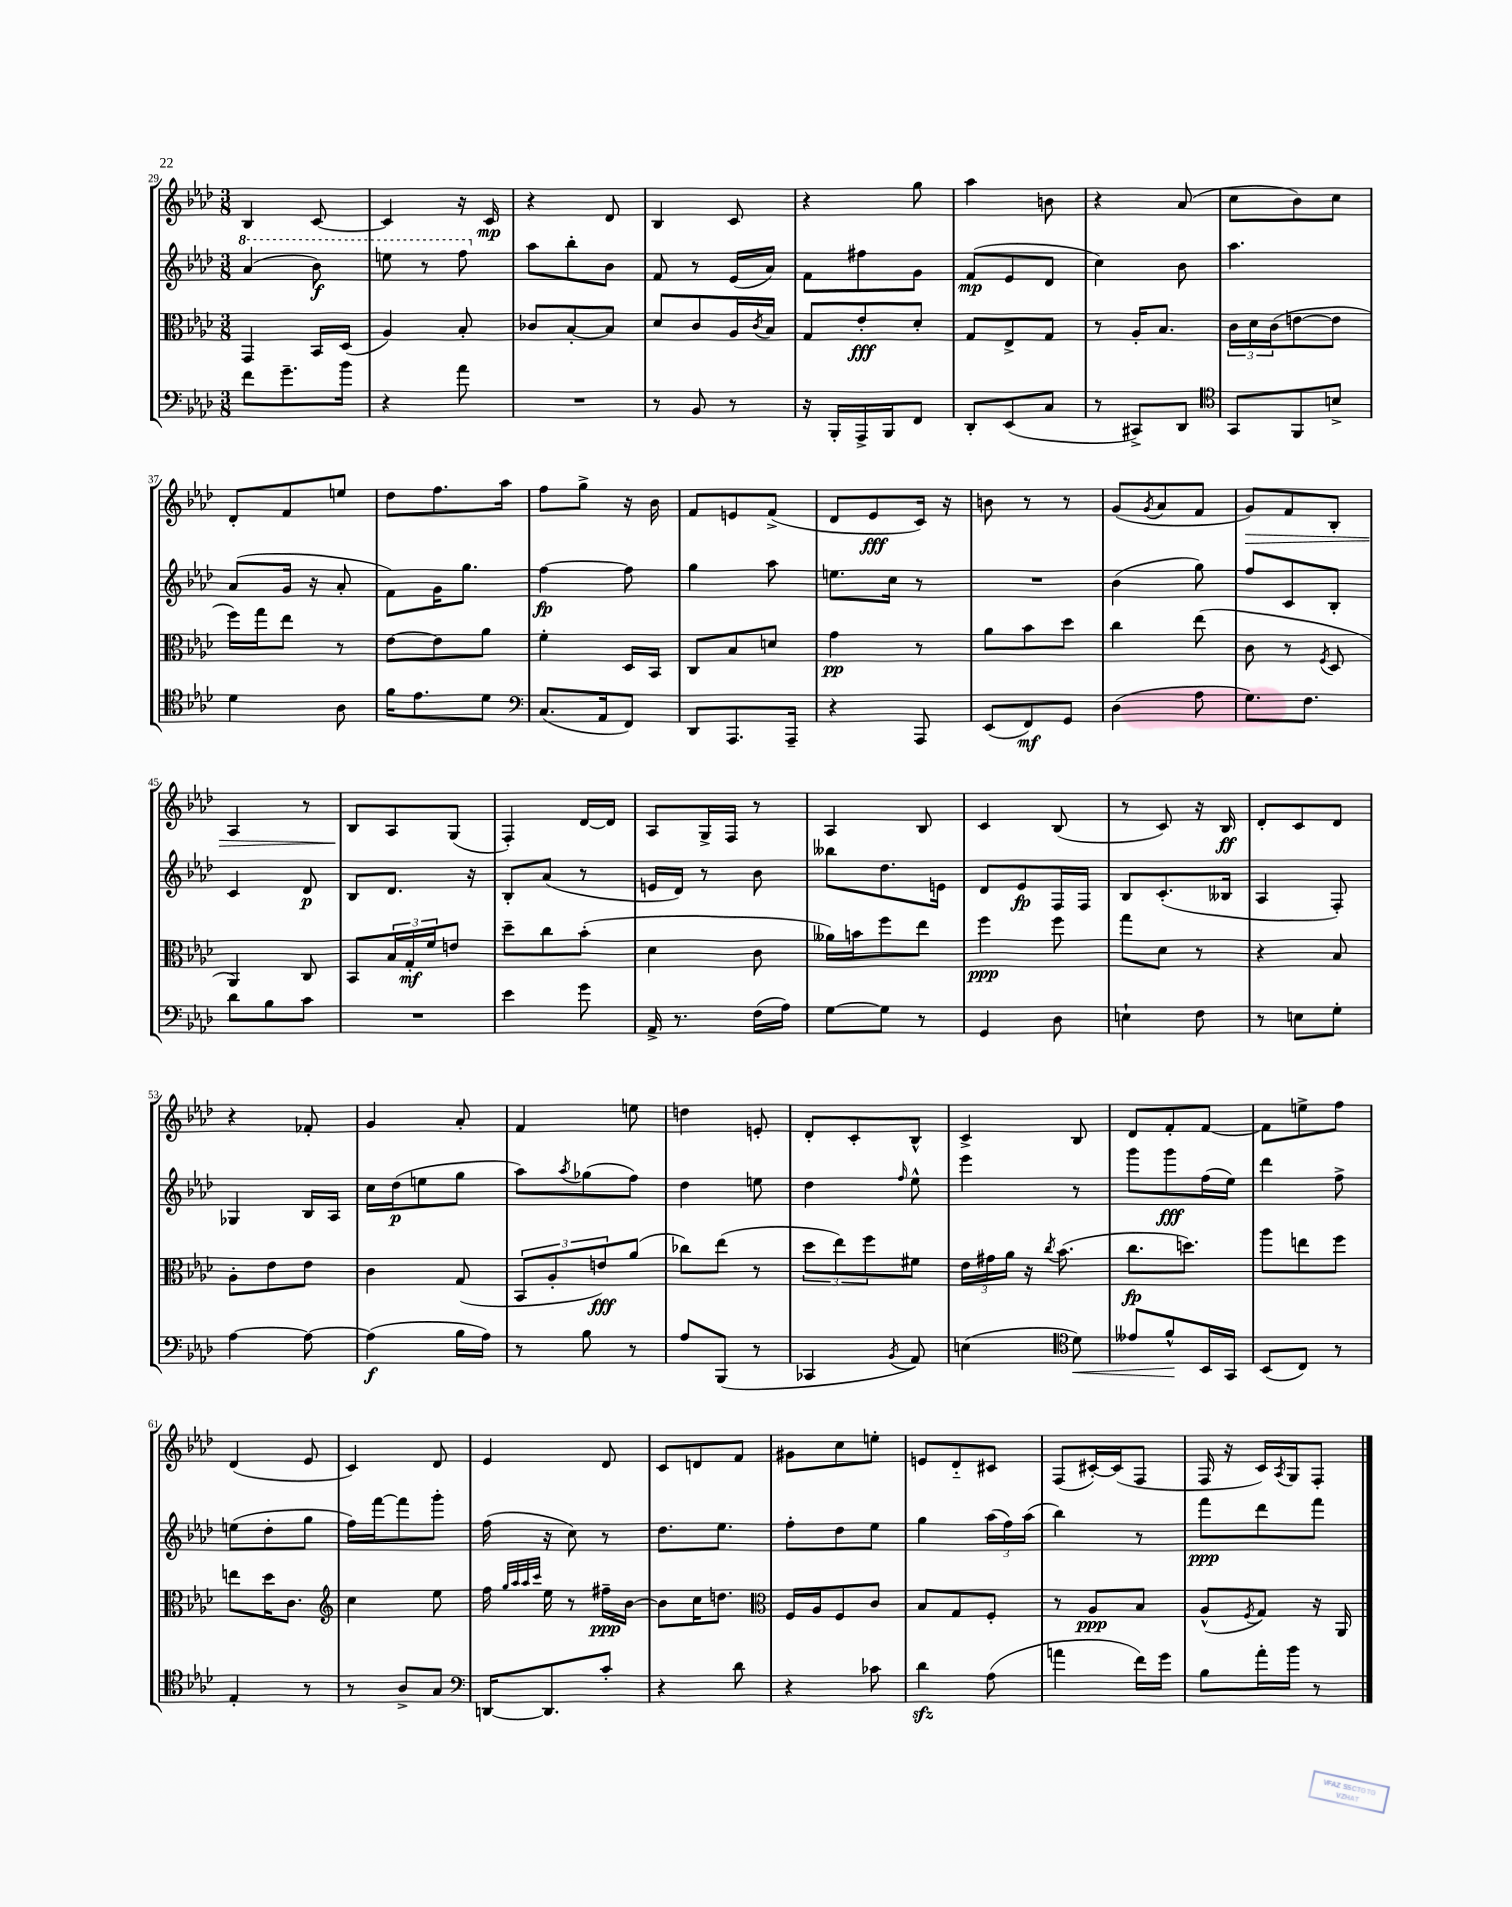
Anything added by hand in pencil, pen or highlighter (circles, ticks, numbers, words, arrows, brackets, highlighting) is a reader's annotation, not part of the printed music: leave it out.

**kern	**dynam	**kern	**dynam	**kern	**dynam	**kern	**dynam
*part4	*part4	*part3	*part3	*part2	*part2	*part1	*part1
*staff4	*staff4	*staff3	*staff3	*staff2	*staff2	*staff1	*staff1
*clefF4	*	*clefC3	*	*clefG2	*	*clefG2	*
*k[b-e-a-d-]	*	*k[b-e-a-d-]	*	*k[b-e-a-d-]	*	*k[b-e-a-d-]	*
*M3/8	*	*M3/8	*	*M3/8	*	*M3/8	*
*	*	*	*	*8va	*	*	*
=29	=29	=29	=29	=29	=29	=29	=29
8f\L	.	4GG/	.	(4aa-/	.	4B-/	.
8.g~\	.	.	.	.	.	.	.
.	.	16BB-/LL	.	8bb-\)	f	[8c/	.
16b-\Jk	.	(16D-/JJ	.	.	.	.	.
=30	=30	=30	=30	=30	=30	=30	=30
4r	.	4A-/)	.	8eeen\	.	4c/]	.
.	.	.	.	8r	.	.	.
8a-\	.	8B-'/	.	8fff\	.	16r	.
.	.	.	.	.	.	16c/	mp
=31	=31	=31	=31	=31	=31	=31	=31
*	*	*	*	*X8va	*	*	*
4.r	.	8c-X/L	.	8aa-\L	.	4r	.
.	.	[8B-'/	.	8bb-'\	.	.	.
.	.	8B-/J]	.	8b-\J	.	8d-/	.
=32	=32	=32	=32	=32	=32	=32	=32
8r	.	8d-/L	.	8f/	.	4B-/	.
8BB-/	.	8c/	.	8r	.	.	.
8r	.	16A-/L	.	(16e-/LL	.	8c/	.
.	.	8qc/	.	.	.	.	.
.	.	16B-/JJ	.	16a-/JJ)	.	.	.
=33	=33	=33	=33	=33	=33	=33	=33
16r	.	8G/L	.	8f\L	.	4r	.
16BBB-'/LL	.	.	.	.	.	.	.
16AAA-^/	.	8e-'/	fff	8ff#X\	.	.	.
16BBB-/J	.	.	.	.	.	.	.
8FF/J	.	8d-'/J	.	8g\J	.	8gg\	.
=34	=34	=34	=34	=34	=34	=34	=34
8DD-'/L	.	8G/L	.	(8f/L	mp	4aa-\	.
(8EE-/	.	8E-^/	.	8e-/	.	.	.
8C/J	.	8G/J	.	8d-/J	.	8bn\	.
=35	=35	=35	=35	=35	=35	=35	=35
8r	.	8r	.	4cc\)	.	4r	.
8CC#X^/L)	.	16A-'/KL	.	.	.	.	.
.	.	8.B-/J	.	.	.	.	.
8DD-/J	.	.	.	8b-\	.	(8a-/	.
=36	=36	=36	=36	=36	=36	=36	=36
*clefC4	*	*	*	*	*	*	*
8GG/L	.	24c\LL	.	4.aa-\	.	8cc\L	.
.	.	24d-\	.	.	.	.	.
.	.	(24c\J	.	.	.	.	.
8FF/	.	[8en\	.	.	.	8b-\)	.
8Bn^/J	.	8e\J]	.	.	.	8cc\J	.
!!LO:LB:g=z
=37	=37	=37	=37	=37	=37	=37	=37
4d-\	.	16ff\LL)	.	(8a-/L	.	8d-'/L	.
.	.	16gg\J	.	.	.	.	.
.	.	8ee-\J	.	16g/Jk	.	8f/	.
.	.	.	.	16r	.	.	.
8A-\	.	8r	.	8a-'/	.	8een/J	.
=38	=38	=38	=38	=38	=38	=38	=38
16f\KL	.	[8e-\L	.	8f\L)	.	8dd-\L	.
8.e-\	.	.	.	.	.	.	.
.	.	8e-\]	.	16g\K	.	8.ff\	.
.	.	.	.	8.gg\J	.	.	.
8d-\J	.	8a-\J	.	.	.	.	.
.	.	.	.	.	.	16aa-\Jk	.
=39	=39	=39	=39	=39	=39	=39	=39
*clefF4	*	*	*	*	*	*	*
(8.C/L	.	4f'\	.	[4ff\	fp	8ff\L	.
.	.	.	.	.	.	8gg^\J	.
16AA-/k	.	.	.	.	.	.	.
8FF/J)	.	16D-/LL	.	8ff\]	.	16r	.
.	.	16BB-/JJ	.	.	.	16b-\	.
=40	=40	=40	=40	=40	=40	=40	=40
8DD-/L	.	8C/L	.	4gg\	.	8f/L	.
8.AAA-/	.	8B-/	.	.	.	8en/	.
.	.	8dn/J	.	8aa-\	.	(8f^/J	.
16AAA-~/Jk	.	.	.	.	.	.	.
=41	=41	=41	=41	=41	=41	=41	=41
4r	.	4g\	pp	8.een\L	.	8d-/L	.
.	.	.	.	.	.	8e-/	fff
.	.	.	.	16cc\Jk	.	.	.
8AAA-/	.	8r	.	8r	.	16c/Jk)	.
.	.	.	.	.	.	16r	.
=42	=42	=42	=42	=42	=42	=42	=42
(8EE-/L	.	8a-\L	.	4.r	.	8bn\	.
8FF/)	mf	8b-\	.	.	.	8r	.
8GG/J	.	8dd-\J	.	.	.	8r	.
=43	=43	=43	=43	=43	=43	=43	=43
(4D-\	.	4cc\	.	(4b-\	.	(8g/L	.
.	.	.	.	.	.	8qg/	.
.	.	.	.	.	.	8a-/	.
8A-\	.	(8ee-\	.	8gg\)	.	8f/J	.
=44	=44	=44	=44	=44	=44	=44	=44
!	!	!	!	!	!	!	!LO:HP:b
8.G\L)	.	8c\	.	8ff/L	.	8g/L)	>
.	.	8r	.	8c/	.	8f/	.
8.F\J	.	.	.	.	.	.	.
.	.	8qF/	.	.	.	.	.
.	.	8D-/	.	8B-'/J	.	8B-'/J	.
!!LO:LB:g=z
=45	=45	=45	=45	=45	=45	=45	=45
8d-\L	.	4AA-/)	.	4c/	.	4A-/	.
8B-\	.	.	.	.	.	.	.
8c\J	.	8C/	.	8d-/	p	8r	.
=46	=46	=46	=46	=46	=46	=46	=46
4.r	.	8BB-/L	.	8B-/L	.	8B-/L	.
.	.	24B-/L	.	8.d-/J	.	8A-/	]
.	.	24G'/	mf	.	.	.	.
.	.	24f/J	.	.	.	.	.
.	.	8en/J	.	.	.	(8G/J	.
.	.	.	.	16r	.	.	.
=47	=47	=47	=47	=47	=47	=47	=47
4e-\	.	8dd-~\L	.	8B-'/L	.	4F'/)	.
.	.	8cc\	.	(8a-/J	.	.	.
8g\	.	(8b-'\J	.	8r	.	[16d-/LL	.
.	.	.	.	.	.	16d-/JJ]	.
=48	=48	=48	=48	=48	=48	=48	=48
16AA-^/	.	4d-\	.	16en/LL	.	8A-/L	.
8.r	.	.	.	16d-/JJ)	.	.	.
.	.	.	.	8r	.	16G^/L	.
.	.	.	.	.	.	16F/JJ	.
(16F\LL	.	8c\	.	8b-\	.	8r	.
16A-\JJ)	.	.	.	.	.	.	.
=49	=49	=49	=49	=49	=49	=49	=49
[8G\L	.	16a--X\LL)	.	8bb--X\L	.	4A-/	.
.	.	16bn\J	.	.	.	.	.
8G\J]	.	8ff\	.	8.dd-\	.	.	.
8r	.	8ee-\J	.	.	.	8B-/	.
.	.	.	.	16en\Jk	.	.	.
=50	=50	=50	=50	=50	=50	=50	=50
4GG/	.	4ff\	ppp	8d-/L	.	4c/	.
.	.	.	.	8e-/	fp	.	.
8D-\	.	8ff\	.	16F/L	.	(8B-/	.
.	.	.	.	16F/JJ	.	.	.
=51	=51	=51	=51	=51	=51	=51	=51
4En`\	.	8gg\L	.	8B-/L	.	8r	.
.	.	8d-\J	.	(8.c'/	.	8c/)	.
8F\	.	8r	.	.	.	16r	.
.	.	.	.	16B--X/Jk	.	16B-/	ff
=52	=52	=52	=52	=52	=52	=52	=52
8r	.	4r	.	4A-/	.	8d-'/L	.
8En\L	.	.	.	.	.	8c/	.
8G'\J	.	8B-/	.	8F'/)	.	8d-/J	.
!!LO:LB:g=z
=53	=53	=53	=53	=53	=53	=53	=53
[4A-\	.	8A-'\L	.	4G-X/	.	4r	.
.	.	8e-\	.	.	.	.	.
8A-\_	.	8e-\J	.	16B-/LL	.	8f-X'/	.
.	.	.	.	16A-/JJ	.	.	.
=54	=54	=54	=54	=54	=54	=54	=54
(4A-\]	f	4c\	.	16cc\LL	.	4g/	.
.	.	.	.	(16dd-\J	p	.	.
.	.	.	.	8een\	.	.	.
16B-\LL	.	(8G/	.	8gg\J	.	8a-'/	.
16A-\JJ)	.	.	.	.	.	.	.
=55	=55	=55	=55	=55	=55	=55	=55
8r	.	12BB-/L	.	8aa-\L)	.	4f/	.
.	.	12A-'/	.	.	.	.	.
.	.	.	.	8qaa-/	.	.	.
8B-\	.	.	.	(8gg-X\	.	.	.
.	.	12en/)	fff	.	.	.	.
8r	.	(8a-/J	.	8ff\J)	.	8een\	.
=56	=56	=56	=56	=56	=56	=56	=56
8A-/L	.	8cc-X\L)	.	4dd-\	.	4ddn\	.
(8BBB-/J	.	(8ee-\J	.	.	.	.	.
8r	.	8r	.	8een\	.	8en'/	.
=57	=57	=57	=57	=57	=57	=57	=57
4CC-X/	.	12dd-\L	.	4dd-\	.	8d-'/L	.
.	.	12ee-\)	.	.	.	.	.
.	.	.	.	.	.	8c'/	.
.	.	12ff\	.	.	.	.	.
8qBB-/	.	.	.	16qqff/	.	.	.
8AA-/)	.	8f#X\J	.	8ee-^^\	.	8B-^^/J	.
=58	=58	=58	=58	=58	=58	=58	=58
(4En\	.	24e-\LL	.	4eee-\	.	4c^/	.
.	.	24g#X\	.	.	.	.	.
.	.	24a-\JJ	.	.	.	.	.
.	.	16r	.	.	.	.	.
.	.	8qcc/	.	.	.	.	.
.	.	(8.b-\	.	.	.	.	.
*clefC4	*	*	*	*	*	*	*
!	!LO:HP:b	!	!	!	!	!	!
8d-\)	<	.	.	8r	.	8B-/	.
=59	=59	=59	=59	=59	=59	=59	=59
8e--X/L	.	8.cc\L	fp	8ggg\L	.	8d-/L	.
8f^^/	.	.	.	8ggg\	fff	8f'/	.
.	.	8.ddn\J)	.	.	.	.	.
16BB-/L	[	.	.	(16ff\L	.	[8f/J	.
16GG/JJ	.	.	.	16ee-\JJ)	.	.	.
=60	=60	=60	=60	=60	=60	=60	=60
(8BB-/L	.	8aa-\L	.	4ddd-\	.	8f\L]	.
8C/J)	.	8een\	.	.	.	8een^\	.
8r	.	8ff\J	.	8ff^\	.	8ff\J	.
!!LO:LB:g=z
=61	=61	=61	=61	=61	=61	=61	=61
4E-'/	.	8een\L	.	(8een\L	.	(4d-/	.
.	.	16dd-\K	.	8dd-'\	.	.	.
.	.	8.c\J	.	.	.	.	.
8r	.	.	.	8gg\J	.	8e-/	.
=62	=62	=62	=62	=62	=62	=62	=62
*	*	*clefG2	*	*	*	*	*
8r	.	4cc\	.	16ff\LL)	.	4c/)	.
.	.	.	.	[16fff\J	.	.	.
8A-^/L	.	.	.	8fff\]	.	.	.
8G/J	.	8ee-\	.	8ggg'\J	.	8d-/	.
=63	=63	=63	=63	=63	=63	=63	=63
*clefF4	*	*	*	*	*	*	*
[16DDn/KL	.	16ff\	.	(16ff\	.	4e-/	.
.	.	32qqgg/LLL	.	.	.	.	.
.	.	32qqaa-/	.	.	.	.	.
.	.	32qqaa-/	.	.	.	.	.
.	.	32qqccc/JJJ	.	.	.	.	.
8.DD/]	.	16ee-\	.	16r	.	.	.
.	.	8r	.	8cc\)	.	.	.
8c'/J	.	16ff#X~\LL	ppp	8r	.	8d-/	.
.	.	[16b-\JJ	.	.	.	.	.
=64	=64	=64	=64	=64	=64	=64	=64
4r	.	8b-\L]	.	8.dd-\L	.	8c/L	.
.	.	16cc\K	.	.	.	8dn/	.
.	.	8.ddn\J	.	8.ee-\J	.	.	.
8d-\	.	.	.	.	.	8f/J	.
=65	=65	=65	=65	=65	=65	=65	=65
*	*	*clefC3	*	*	*	*	*
4r	.	16F/LL	.	8ff'\L	.	8g#X\L	.
.	.	16A-/J	.	.	.	.	.
.	.	8F/	.	8dd-\	.	8cc\	.
8c-X\	.	8c/J	.	8ee-\J	.	8een'\J	.
=66	=66	=66	=66	=66	=66	=66	=66
4d-zz\	.	8B-/L	.	4gg\	.	8en/L	.
.	.	8G/	.	.	.	8d-/	.
(8A-\	.	8F'/J	.	(24aa-\LL	.	8c#X/J	.
.	.	.	.	24ff\)	.	.	.
.	.	.	.	(24aa-\JJ	.	.	.
=67	=67	=67	=67	=67	=67	=67	=67
4an\	.	8r	.	4bb-\)	.	(8F/L	.
.	.	8A-/L	ppp	.	.	[16c#X'/L)	.
.	.	.	.	.	.	(16c#/J]	.
16f\LL)	.	8B-/J	.	8r	.	8F/J	.
16g\JJ	.	.	.	.	.	.	.
=68	=68	=68	=68	=68	=68	=68	=68
8B-\L	.	(8A-^^/L	.	8fff\L	ppp	16F/	.
.	.	.	.	.	.	16r	.
.	.	8qF/	.	.	.	.	.
16a-'\L	.	8G/J)	.	8ddd-\	.	16c/LL)	.
.	.	.	.	.	.	8qA-/	.
16b-\JJ	.	.	.	.	.	16G/J	.
8r	.	16r	.	8fff\J	.	8F'/J	.
.	.	16AA-/	.	.	.	.	.
==	==	==	==	==	==	==	==
*-	*-	*-	*-	*-	*-	*-	*-
